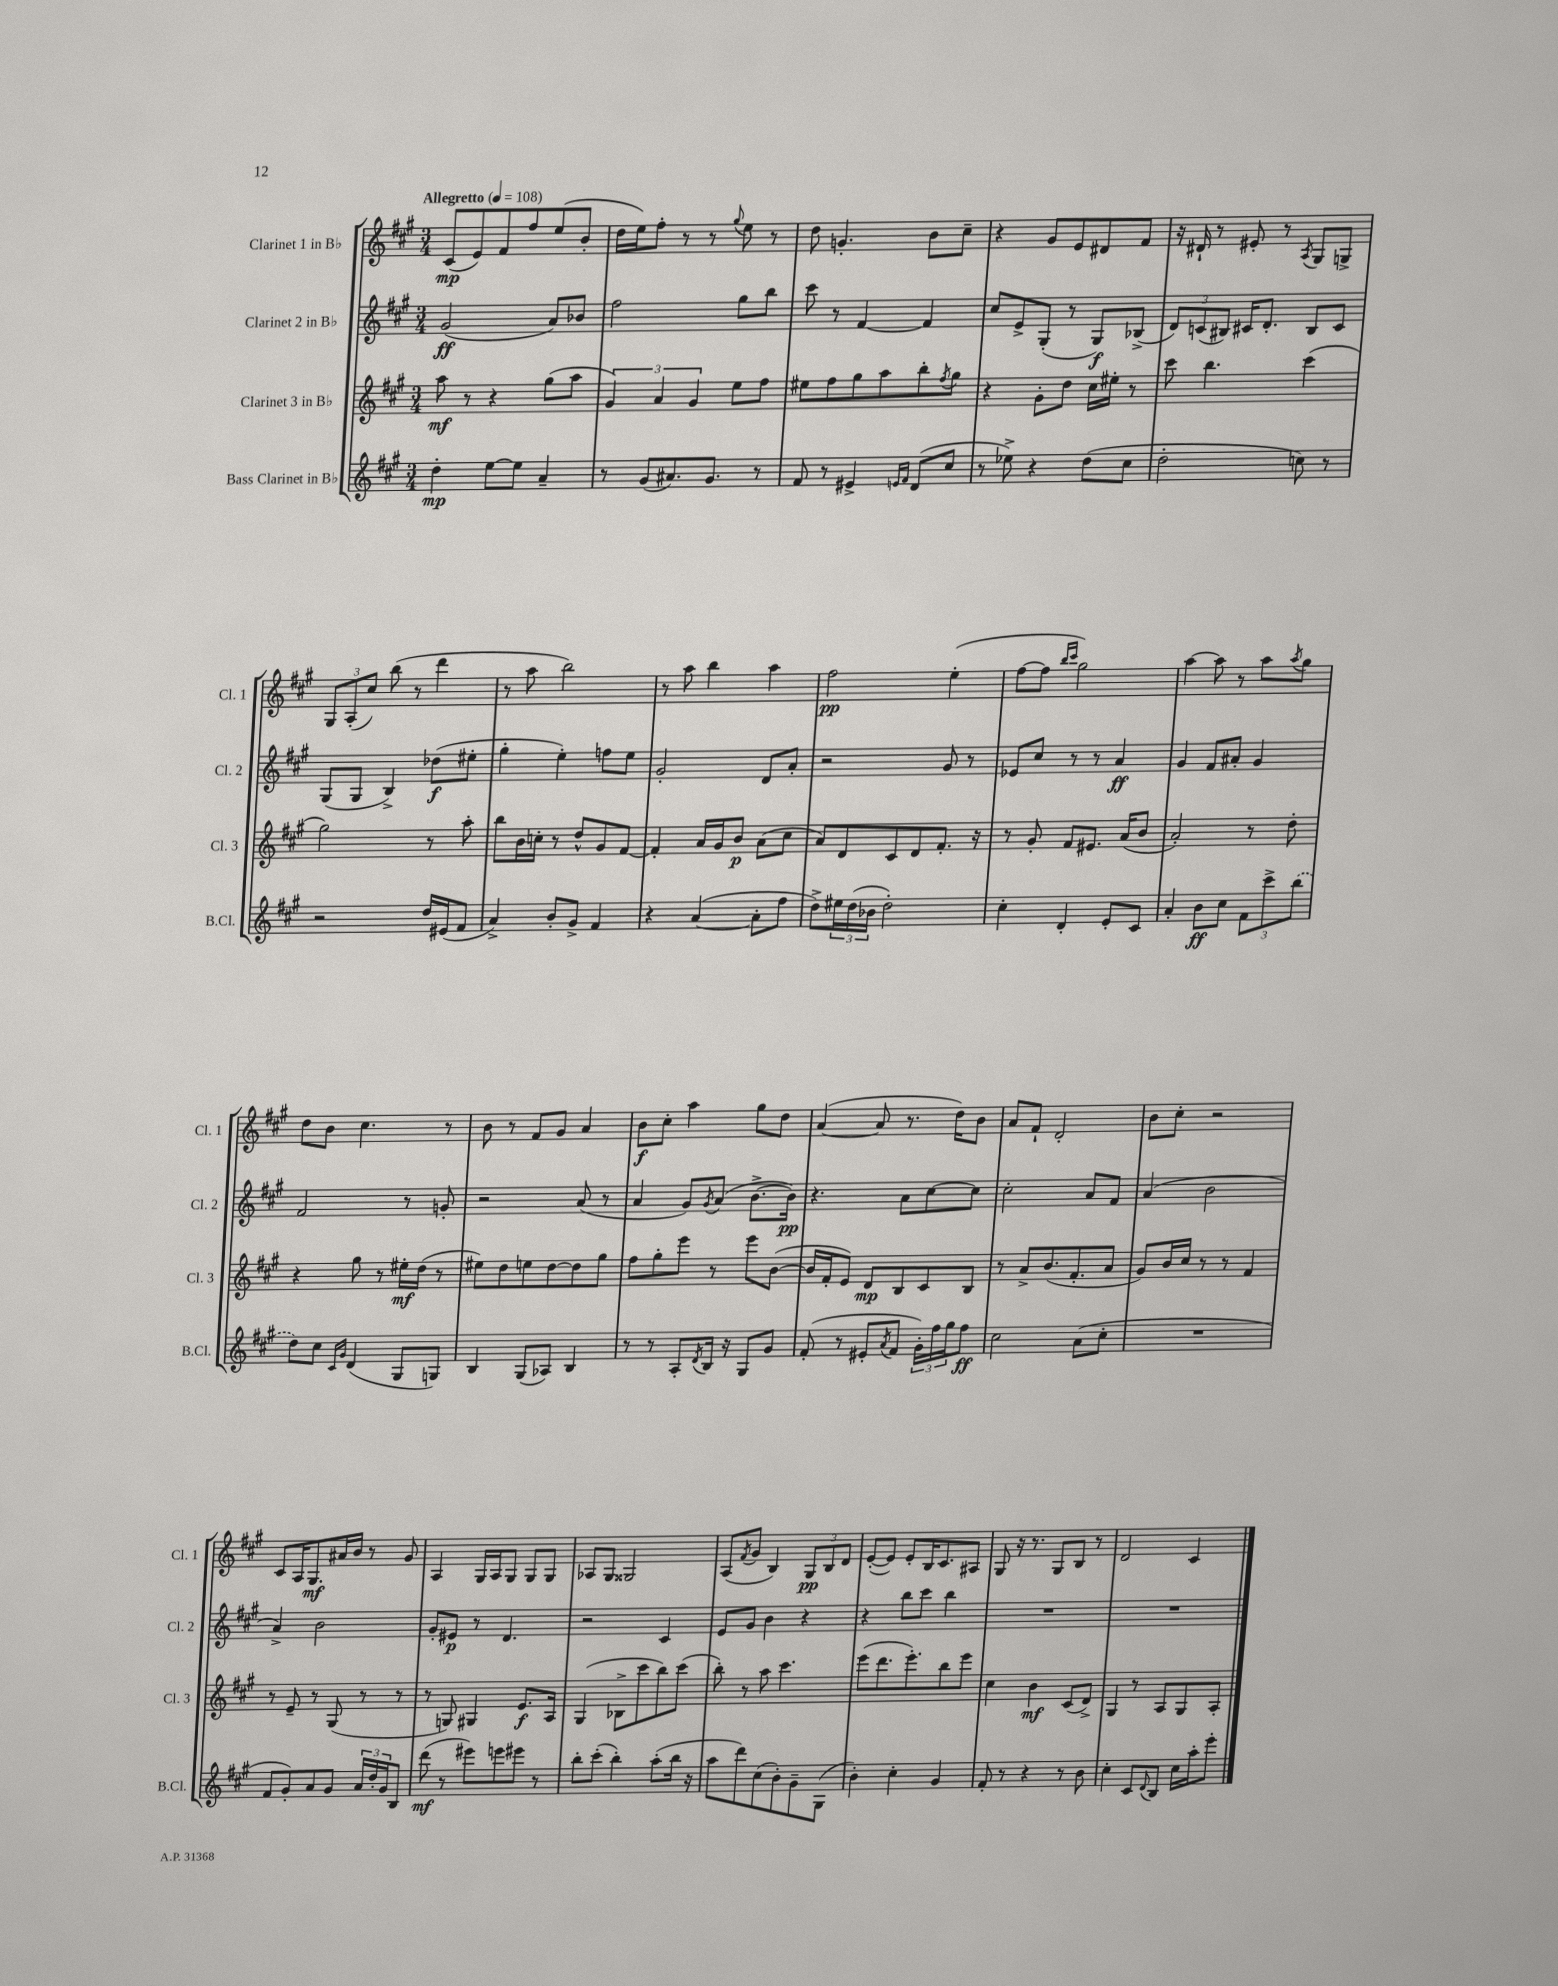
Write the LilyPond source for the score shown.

<<
\new StaffGroup <<
\new Staff = "s0" \with { instrumentName = "Clarinet 1 in Bb" shortInstrumentName = "Cl. 1" } {
    \clef treble \key a \major \numericTimeSignature \time 3/4 \tempo "Allegretto" 4 = 108
    cis'8\mp( e'8) fis'8 fis''8 e''8( b'8-. |
    d''16 e''16) fis''8-. r8 r8 \appoggiatura { gis''8 } e''8 r8 |
    d''8 g'4.-. b'8 cis''8-- |
    r4 gis'8 e'8 dis'8 fis'8 |
    r16 dis'16-! r8 eis'8-. r8 \acciaccatura { a8 } gis8 g8-> |
    \tuplet 3/2 { gis8 a8-.( cis''8) } b''8( r8 d'''4 |
    r8 a''8 b''2) |
    r8 a''8 b''4 a''4 |
    fis''2\pp e''4-.( |
    fis''8~ fis''8 \grace { b''16 cis'''16 } gis''2) |
    a''4~ a''8 r8 a''8 \acciaccatura { a''8 } gis''8 |
    d''8 b'8 cis''4. r8 |
    b'8 r8 fis'8 gis'8 a'4 |
    b'8\f cis''8-. a''4 gis''8 d''8 |
    a'4~( a'8 r8. d''16) b'8 |
    a'8 fis'8-! d'2-. |
    b'8 cis''8-. r2 |
    cis'8 a16 gis8.\mf ais'16 b'16 r8 gis'8 |
    a4 gis16 a16 gis8 gis8 gis8 |
    aes8 gis8 gisis2 |
    a8( \acciaccatura { fis'8 } gis'8 b4) \tuplet 3/2 { gis8\pp b8 d'8 } |
    e'8~-.( e'8) e'8-. b16 cis'8. ais8 |
    gis8 r16 r8. gis8 b8 r8 |
    d'2 cis'4 \bar "|." |
}
\new Staff = "s1" \with { instrumentName = "Clarinet 2 in Bb" shortInstrumentName = "Cl. 2" } {
    \clef treble \key a \major \numericTimeSignature \time 3/4
    gis'2\ff( a'8) bes'8 |
    fis''2 gis''8 b''8 |
    cis'''8 r8 fis'4~ fis'4 |
    cis''8 e'8-> gis8-.( r8 gis8\f) bes8->( |
    \tuplet 3/2 { d'8) c'8( bis8) } cis'16 d'8.-. bis8 cis'8 |
    gis8( gis8 b4->) des''8\f( eis''8-. |
    gis''4-. e''4-.) f''8 e''8 |
    gis'2-. d'8 a'8-. |
    r2 gis'8 r8 |
    ees'8 cis''8 r8 r8 a'4\ff |
    gis'4 fis'8 ais'8-. gis'4 |
    fis'2 r8 g'8-. |
    r2 a'8( r8 |
    a'4 gis'8) \acciaccatura { gis'8 } a'8( b'8.~-> b'16\pp) |
    r4. a'8 cis''8~ cis''8 |
    cis''2-. a'8 fis'8 |
    a'4( b'2 |
    a'4->) b'2 |
    gis'8-. eis'8\p r8 d'4. |
    r2 cis'4 |
    e'8 gis'8 b'4 r4 |
    r4 b''8 cis'''8 b''4 |
    R2. |
    R2. \bar "|." |
}
\new Staff = "s2" \with { instrumentName = "Clarinet 3 in Bb" shortInstrumentName = "Cl. 3" } {
    \clef treble \key a \major \numericTimeSignature \time 3/4
    a''8\mf r8 r4 gis''8( a''8 |
    \tuplet 3/2 { gis'4) a'4 gis'4 } e''8 fis''8 |
    eis''8 fis''8 gis''8 a''8 b''8-. \acciaccatura { fis''8 } gis''8 |
    r4 gis'8-. d''8 cis''16 eis''16-. r8 |
    cis'''8 b''4. cis'''4( |
    gis''2) r8 a''8-. |
    b''8 b'16 c''16-. r8 d''8-^ gis'8 fis'8~ |
    fis'4-. a'16 gis'16 b'8\p a'8( cis''8 |
    a'8) d'8 cis'8 d'8 fis'8.-. r16 |
    r8 gis'8-. fis'8 eis'8. a'16( b'8 |
    a'2-.) r8 d''8-. |
    r4 gis''8 r8 eis''16-.\mf d''16( r8 |
    eis''8) d''8 e''8 d''8~ d''8 gis''8 |
    fis''8 gis''8-. e'''8 r8 e'''8 b'8~( |
    b'16 fis'16-. e'8) d'8\mp b8 cis'8 b8 |
    r8 a'8-> b'8.( fis'8.-. a'8 |
    gis'8) b'16 cis''16 r8 r8 fis'4 |
    r8 e'8-- r8 gis8( r8 r8 |
    r8 g8) gis4 e'8.\f a16 |
    gis4( bes8-> cis'''8 b''8) cis'''8( |
    b''8-.) r8 a''8 cis'''4. |
    e'''8( d'''8. e'''8.-.) b''8 e'''8 |
    cis''4 b'4\mf cis'8( d'8->) |
    gis4 r8 a8 gis8 a8-. \bar "|." |
}
\new Staff = "s3" \with { instrumentName = "Bass Clarinet in Bb" shortInstrumentName = "B.Cl." } {
    \clef treble \key a \major \numericTimeSignature \time 3/4
    d''4-.\mp e''8~ e''8 a'4-- |
    r8 gis'8( ais'8.) gis'8. r8 |
    fis'8 r8 eis'4-> \grace { e'16 fis'16 } d'8( cis''8 |
    r8 ees''8->) r4 d''8( cis''8 |
    d''2-. c''8) r8 |
    r2 d''16 eis'16( fis'8 |
    a'4->) b'8-. gis'8-> fis'4 |
    r4 a'4~( a'8-. fis''8 |
    d''8->) \tuplet 3/2 { eis''16 d''16( bes'16 } d''2-.) |
    cis''4-. d'4-. e'8-. cis'8 |
    a'4-. b'8\ff cis''8 \tuplet 3/2 { fis'8 cis'''8-> \once \slurDashed b''8( } |
    d''8) cis''8 \grace { cis'16 gis'16 } d'4( gis8 g8) |
    b4 gis8( aes8) b4 |
    r8 r8 a8-. \acciaccatura { d'8 } b16 r16 gis8 gis'8 |
    fis'8-.( r8 eis'8-. \acciaccatura { a'8 } fis'8 \tuplet 3/2 { gis'16-.) fis''16 gis''16 } fis''8\ff |
    cis''2 a'8( cis''8-. |
    R2. |
    fis'8 gis'8-.) a'8 gis'8 \tuplet 3/2 { a'16 d''16-. gis'16 } b8 |
    d'''8\mf( r8 eis'''8) e'''8 eis'''8 r8 |
    b''8-. cis'''8-.( b''4-.) a''8-.( b''16 r16 |
    a''8 d'''8) cis''8( b'8-.) gis'8-- gis8( |
    b'4-.) cis''4-. gis'4 |
    fis'8-. r8 r4 r8 b'8 |
    cis''4-. cis'8 \appoggiatura { d'8 } b8 cis''16 a''16-. e'''8-. \bar "|." |
}
>>
>>
\layout { \context { \Score \remove "Bar_number_engraver" } }
